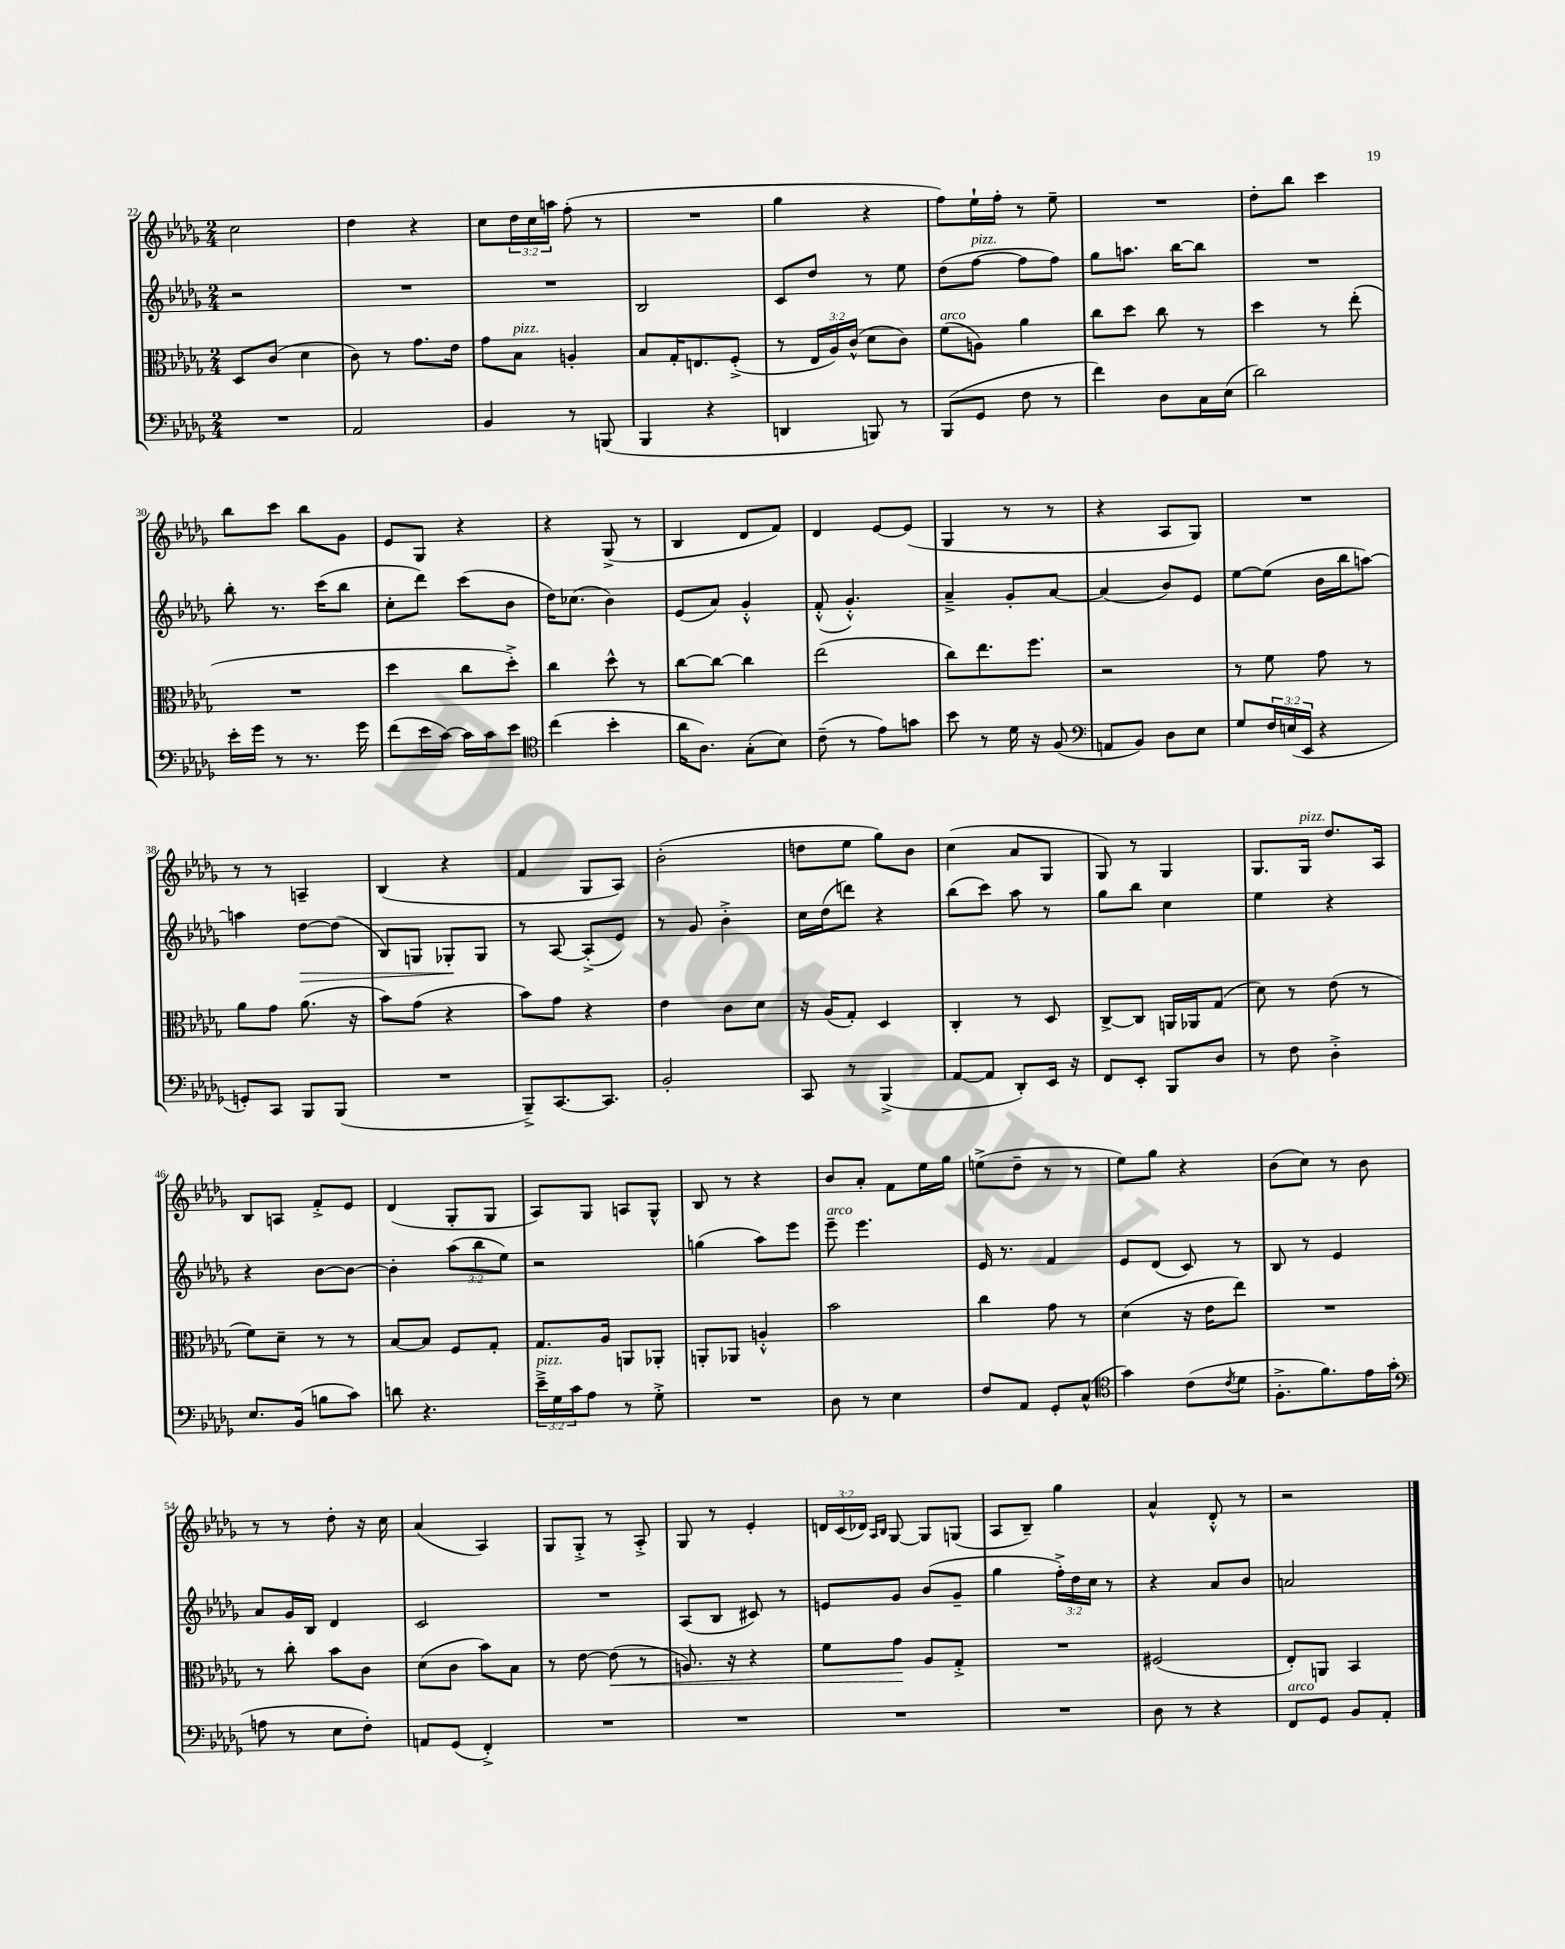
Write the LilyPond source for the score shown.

<<
\new StaffGroup <<
\new Staff = "s0" {
    \clef treble \key des \major \numericTimeSignature \time 2/4 \override Staff.TupletNumber.text = #tuplet-number::calc-fraction-text
    c''2 |
    des''4 r4 |
    c''8 \tuplet 3/2 { des''16 c''16 a''16 } f''8-.( r8 |
    R2 |
    ges''4 r4 |
    f''8) ees''16-! f''16-. r8 ees''8-- |
    R2 |
    des''8-. bes''8 c'''4 |
    bes''8 c'''8 bes''8 ges'8 |
    ees'8 ges8 r4 |
    r4 ges8->( r8 |
    bes4 des'8 f'8) |
    des'4 ees'8~ ees'8( |
    ges4 r8 r8 |
    r4 aes8 ges8) |
    R2 |
    r8 r8 a4-- |
    bes4( r4 |
    f'4 ges8 aes8) |
    bes'2-.( |
    d''8 ees''8 ges''8) bes'8 |
    c''4( aes'8 ges8 |
    ges8) r8 ges4 |
    ges8. ges16^\markup { \italic "pizz." } des''8. aes16 |
    bes8 a8 f'8-.-> ees'8 |
    des'4( ges8-. ges8 |
    aes8) ges8 a8 ges8-^ |
    bes8 r8 r4 |
    bes'8 aes'8-. f'8 ees''16 ges''16 |
    e''8->( des''8-- r8 r8 |
    ees''8) ges''8 r4 |
    bes'8( c''8) r8 bes'8 |
    r8 r8 des''8-. r16 c''16 |
    aes'4( aes4) |
    ges8 ges8-.-> r8 aes8-.-> |
    ges8 r8 ees'4-. |
    \tuplet 3/2 { d'16 c'16( des'16) } \grace { aes16 bes16 } ges8~ ges8 g8( |
    aes8 bes8--) ges''4 |
    aes'4-^ des'8-.-^ r8 |
    r2 \bar "|." |
}
\new Staff = "s1" {
    \clef treble \key des \major \numericTimeSignature \time 2/4 \override Staff.TupletNumber.text = #tuplet-number::calc-fraction-text
    r2 |
    R2 |
    R2 |
    bes2 |
    c'8 des''8 r8 ees''8 |
    des''8( f''8~^\markup { \italic "pizz." } f''8 f''8) |
    ges''8 a''8. bes''16~ bes''8 |
    R2 |
    bes''8-. r8. c'''16( bes''8 |
    c''8-. des'''8) c'''8( bes'8 |
    des''16) ces''8.( bes'4) |
    ees'8( aes'8) ges'4-.-^ |
    f'8-.-^( ges'4.-.-^) |
    aes'4---> ges'8-. aes'8~ |
    aes'4( bes'8) ees'8 |
    ees''8~ ees''8( bes'16 bes''16 a''8~) |
    a''4 des''8~\> des''8( |
    bes8) g8 ges8-.\! ges8 |
    r8 aes8~ aes8-.->( ees'8) |
    r8 ges'8 bes'4-.-> |
    c''16 des''16( d'''8) r4 |
    bes''8( c'''8) aes''8 r8 |
    ges''8 bes''8 c''4 |
    ees''4 r4 |
    r4 bes'8~ bes'8~ |
    bes'4-. \tuplet 3/2 { aes''8( bes''8 ees''8) } |
    r2 |
    g''4( aes''8) ees'''8 |
    ees'''8--^\markup { \italic "arco" } ees'''4. |
    ees'16 r8. f'4 |
    ees'8 des'8( c'8) r8 |
    bes8 r8 ees'4 |
    aes'8 ges'16 bes16 des'4 |
    c'2 |
    R2 |
    aes8( bes8 cis'8) r8 |
    e'8 ges'8 bes'8( ges'8-- |
    ges''4 \tuplet 3/2 { f''16-.->) des''16 c''16 } r8 |
    r4 aes'8 bes'8 |
    a'2 \bar "|." |
}
\new Staff = "s2" {
    \clef alto \key des \major \numericTimeSignature \time 2/4 \override Staff.TupletNumber.text = #tuplet-number::calc-fraction-text
    des8 c'8( des'4 |
    c'8) r8 ges'8. ees'16 |
    ges'8 bes8^\markup { \italic "pizz." } a4-. |
    bes8 ges16-. e8. f8-.->( |
    r8 \tuplet 3/2 { ees16 aes16) c'16-^( } des'8 c'8) |
    f'8^\markup { \italic "arco" }( a8) aes'4 |
    c''8 des''8 c''8 r8 |
    des''4 r8 ees''8-.( |
    R2 |
    des''4 c''8 des''8-.->) |
    c''4 des''8-^ r8 |
    c''8~ c''8~ c''4 |
    ees''2( |
    c''8) ees''8. f''8. |
    r2 |
    r8 f'8 ges'8 r8 |
    aes'8 ges'8 aes'8.( r16 |
    bes'8) ges'8( r4 |
    bes'8) ges'8 r4 |
    ees'4 c'8 des'8 |
    r16 aes16( ges8-.) des4 |
    c4-. r8 des8 |
    c8~-> c8 a,16 aes,16 ges8( |
    des'8) r8 ees'8( r8 |
    f'8) des'8-- r8 r8 |
    bes8~ bes8 f8 ges8-. |
    ges8. aes16 a,8 aes,8-. |
    a,8-. aes,8 a4-.-^ |
    bes'2 |
    c''4 ges'8 r8 |
    des'4( r16 ees'16 ees''8) |
    R2 |
    r8 c''8-. bes'8 c'8 |
    des'8( c'8 bes'8) bes8 |
    r8 ees'8~ ees'8\<( r8 |
    a8.) r16 r4 |
    f'8 ges'8\! aes8 ges8-.-> |
    R2 |
    fis2( |
    ees8-.) a,8 bes,4 \bar "|." |
}
\new Staff = "s3" {
    \clef bass \key des \major \numericTimeSignature \time 2/4 \override Staff.TupletNumber.text = #tuplet-number::calc-fraction-text
    R2 |
    aes,2 |
    bes,4 r8 b,,8( |
    bes,,4 r4 |
    d,4 b,,8) r8 |
    bes,,8( ges,8 f8 r8 |
    f'4) des8 c16 ees16( |
    des'2) |
    ees'16-. ges'16 r8 r8. ges'16 |
    f'8( ees'16 c'16~) c'16 c'16 ees'8 |
    \clef tenor c''4( bes'4-. |
    aes'16 aes8.) ges8-.( bes8) |
    c'8--( r8 ees'8) g'8 |
    bes'8 r8 des'16 r16 f8( |
    \clef bass a,8 bes,8) des8 ees8 |
    ges8 \tuplet 3/2 { f16 e16( ees,16 } r4 |
    g,8-.) c,8 bes,,8 bes,,8( |
    R2 |
    bes,,8--->) c,8.~ c,8. |
    bes,2-. |
    c,8 r8 bes,,4->( |
    aes,8~ aes,8 des,8-.) ees,16 r16 |
    f,8 ees,8-. bes,,8 des8 |
    r8 f8 des4-.-> |
    ees8. bes,16( b8 c'8) |
    d'8 r4. |
    \tuplet 3/2 { ees'16--->^\markup { \italic "pizz." } ges16 c'16 } aes8 r8 ges8-.-> |
    R2 |
    des8 r8 ees4 |
    f8 aes,8 ges,8-. c8-^( |
    \clef tenor ges'4) c'8( \acciaccatura { c'8 } des'8 |
    f8.-.-> f'8.) ees'16 ges'16( |
    \clef bass a8 r8 ees8 f8-.) |
    a,8 ges,8( f,4-.->) |
    R2 |
    R2 |
    R2 |
    R2 |
    des8 r8 r4 |
    f,8^\markup { \italic "arco" } ges,8 bes,8 aes,8-. \bar "|." |
}
>>
>>
\layout { \context { \Score currentBarNumber = #22 } }
